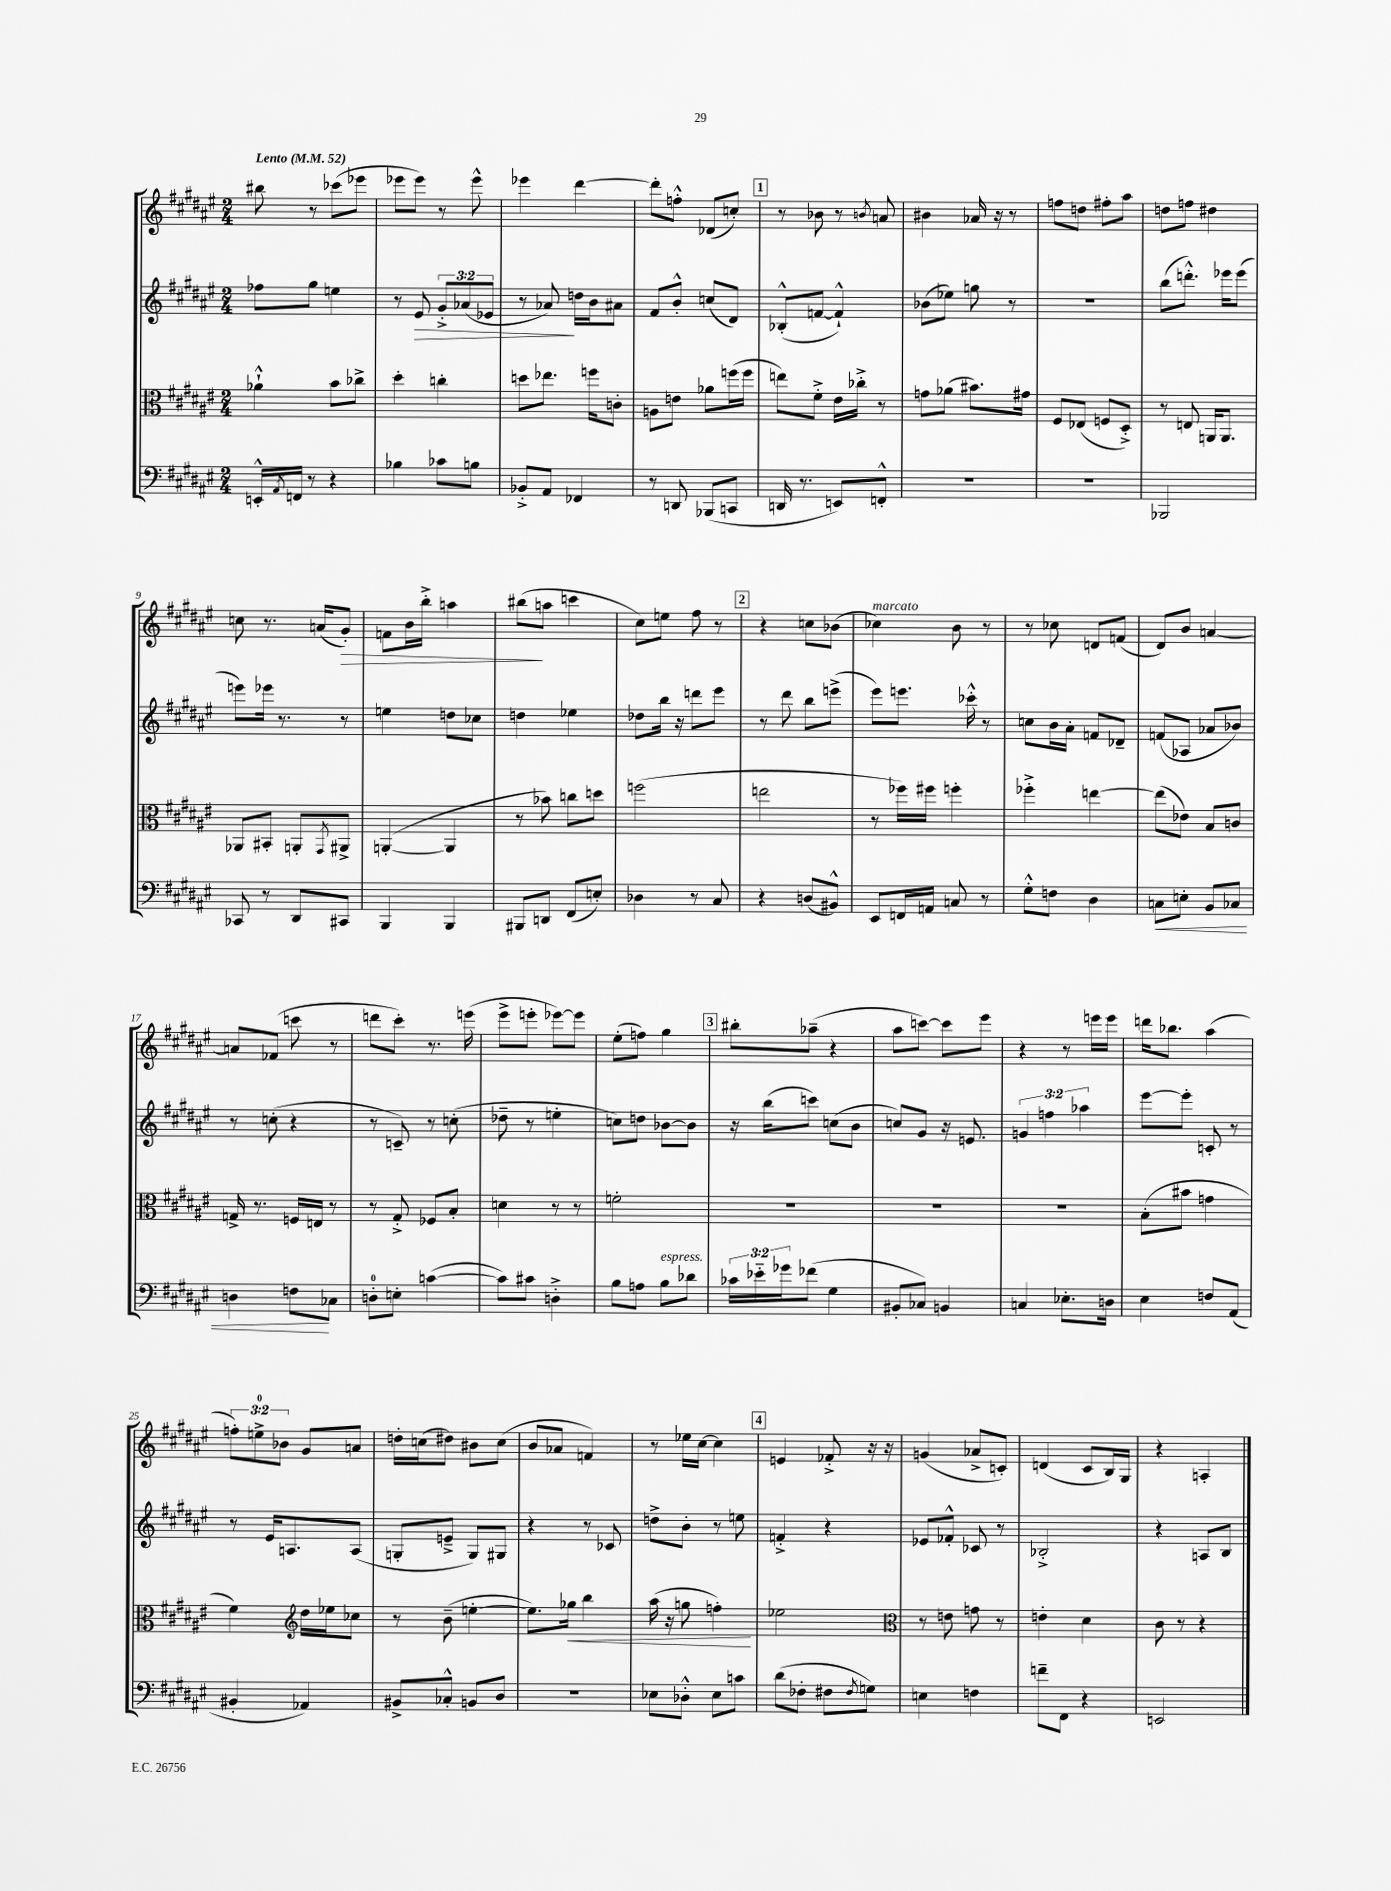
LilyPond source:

<<
\new StaffGroup <<
\new Staff = "s0" {
    \clef treble \key fis \major \numericTimeSignature \time 2/4 \override Staff.TupletNumber.text = #tuplet-number::calc-fraction-text \tempo "Lento" 4 = 52
    bis''8 r8 ces'''8( ees'''8 |
    ees'''8 ees'''8) r8 ees'''8-^ |
    ees'''4 dis'''4~ |
    dis'''8-. f''8-.-^ des'8( c''8-.) |
    \mark \markup { \box "1" } r8 bes'8 r8 \acciaccatura { b'8 } a'8 |
    bis'4 aes'16 r16 r8 |
    f''8 d''8 fis''8-. ais''8 |
    d''8 f''8 dis''4 |
    c''8 r8. a'16( gis'8-.\>) |
    f'8 b'16 b''16-.-> a''4 |
    bis''8\!( a''8 c'''4 |
    cis''8) e''8 fis''8 r8 |
    \mark \markup { \box "2" } r4 c''8 bes'8( |
    ces''4^\markup { \italic "marcato" }) b'8 r8 |
    r8 ces''8 d'8 f'8( |
    dis'8) b'8 a'4~ |
    a'8 fes'8( c'''8 r8 |
    d'''8 cis'''8-.) r8. e'''16( |
    eis'''8-> e'''8-. ees'''8~) ees'''8 |
    eis''8-.( f''8) gis''4 |
    \mark \markup { \box "3" } bis''8-. aes''8--( r4 |
    ais''8 c'''8~) c'''8 eis'''8 |
    r4 r8 e'''16 e'''16 |
    d'''16 bes''8. ais''4( |
    \tuplet 3/2 { f''8-.) e''8-0-> bes'8 } gis'8 a'8 |
    d''16-. c''16( dis''8) bis'8 c''8( |
    b'8 aes'8 f'4) |
    r8 ees''16 cis''16~ cis''4 |
    \mark \markup { \box "4" } e'4 fes'8-.-> r16 r16 |
    g'4( aes'8-> c'8-.) |
    d'4( cis'8 b16) gis16 |
    r4 a4-. \bar "|." |
}
\new Staff = "s1" {
    \clef treble \key fis \major \numericTimeSignature \time 2/4 \override Staff.TupletNumber.text = #tuplet-number::calc-fraction-text
    fes''8 gis''8 e''4 |
    r8 eis'8\> \tuplet 3/2 { gis'8-.-> aes'8( ees'8 } |
    r8 aes'8\!) d''16 b'16 ais'8 |
    fis'8 b'8-.-^ c''8( dis'8) |
    \mark \markup { \box "1" } bes8-.-^( f'8~ f'4-!-^) |
    bes'8( ees''8) g''8 r8 |
    R2 |
    b''8( d'''8.-.-^) ees'''16 ees'''8( |
    e'''8) ees'''16 r8. r8 |
    e''4 d''8 ces''8 |
    d''4 ees''4 |
    des''8 b''16 r16 d'''8 eis'''8 |
    \mark \markup { \box "2" } r8 dis'''8 b''8 e'''8->( |
    eis'''8) e'''8. ces'''16-.-^ r8 |
    c''8 b'16 ais'16-. f'8 des'8-- |
    f'8( aes8 aes'8 bes'8) |
    r8 c''8-.( r4 |
    r8 c'8--) r8 c''8-.( |
    des''8-- r8 e''4-. |
    c''8) d''8 bes'8~ bes'8 |
    \mark \markup { \box "3" } r16 b''16( c'''8) c''8( b'8 |
    c''8) gis'8 r16 e'8. |
    \tuplet 3/2 { g'4 f''4 aes''4 } |
    eis'''8~ eis'''8-. c'8-. r8 |
    r8 eis'16 a8. a8( |
    g8-. e'8---> g8) gis8 |
    r4 r8 ces'8 |
    d''8-> b'8-. r8 e''8 |
    \mark \markup { \box "4" } f'4-.-> r4 |
    ees'8 fes'8-.-^ ces'8 r8 |
    bes2-.-> |
    r4 a8 b8 \bar "|." |
}
\new Staff = "s2" {
    \clef alto \key fis \major \numericTimeSignature \time 2/4
    aes'4-!-^ b'8 ces''8-> |
    dis''4-. c''4-. |
    d''8 ees''8. f''16 c'8-. |
    a8 e'8 aes'8 f''16( f''16 |
    \mark \markup { \box "1" } e''8) fis'8-.-> eis'16 ces''16-.-> r8 |
    g'8 aes'8( bis'8.) gis'16 |
    fis8 ees8( f8 dis8-.->) |
    r8 e8 a,16 a,8. |
    aes,8 bis,8-. a,8-. \acciaccatura { gis,8 } ais,8-> |
    a,4~-.( a,4 |
    r8 bes'8) c''8 d''8 |
    f''2( |
    \mark \markup { \box "2" } e''2 |
    r8 fes''16) fis''16 f''4-. |
    fes''4-.-> e''4~ |
    e''8( ees'8) b8 c'8 |
    g16-> r8. f16 e16 r8 |
    r8 gis8-.-> fes8 b8-. |
    d'4 r8 r8 |
    f'2-. |
    \mark \markup { \box "3" } R2 |
    R2 |
    R2 |
    b8-.( bis'8 g'4 |
    fis'4) \clef treble dis''16 ees''16 ces''8 |
    r8 b'8--( e''4~-. |
    e''8.) ges''16\< b''4 |
    ais''16( r16 g''8 f''4-.\!) |
    \mark \markup { \box "4" } ees''2 |
    \clef alto r8 e'8 g'8 r8 |
    e'4-. dis'4 |
    cis'8 r8 r4 \bar "|." |
}
\new Staff = "s3" {
    \clef bass \key fis \major \numericTimeSignature \time 2/4 \override Staff.TupletNumber.text = #tuplet-number::calc-fraction-text
    e,16-.-^ \acciaccatura { ais,8 } f,16 r8 r4 |
    bes4 ces'8 b8 |
    bes,8-.-> ais,8 fes,4 |
    r8 d,8 bes,,8( c,8 |
    \mark \markup { \box "1" } d,16 r8. e,8) f,8-.-^ |
    R2 |
    R2 |
    bes,,2 |
    ces,8 r8 dis,8 cis,8 |
    b,,4 b,,4 |
    bis,,8 d,8 fis,8( e8-.) |
    des4 r8 cis8 |
    \mark \markup { \box "2" } r4 d8( bis,8-^) |
    eis,8 f,16 a,16 c8 r8 |
    gis8-.-^ f8 dis4 |
    c8\< e8-. b,8 ces8 |
    d4 f8\! ces8 |
    d8-0-. e8-. c'4~( |
    c'8) cis'8 d4-.-> |
    b8 a8 b8^\markup { \italic "espress." } des'8 |
    \mark \markup { \box "3" } \tuplet 3/2 { ces'16 ees'16-_ ges'16 } fes'8( gis4 |
    bis,8-. ces8) b,4 |
    c4 ees8.-. d16 |
    eis4 f8 ais,8( |
    bis,4-. aes,4) |
    bis,8-> ces8-.-^ b,8 dis8 |
    r2 |
    ees8 des8-.-^ ees8 c'8 |
    \mark \markup { \box "4" } dis'8( fes8-. fis8 \acciaccatura { fis8 } g8) |
    e4 f4 |
    f'8-- fis,8 r4 |
    e,2 \bar "|." |
}
>>
>>
